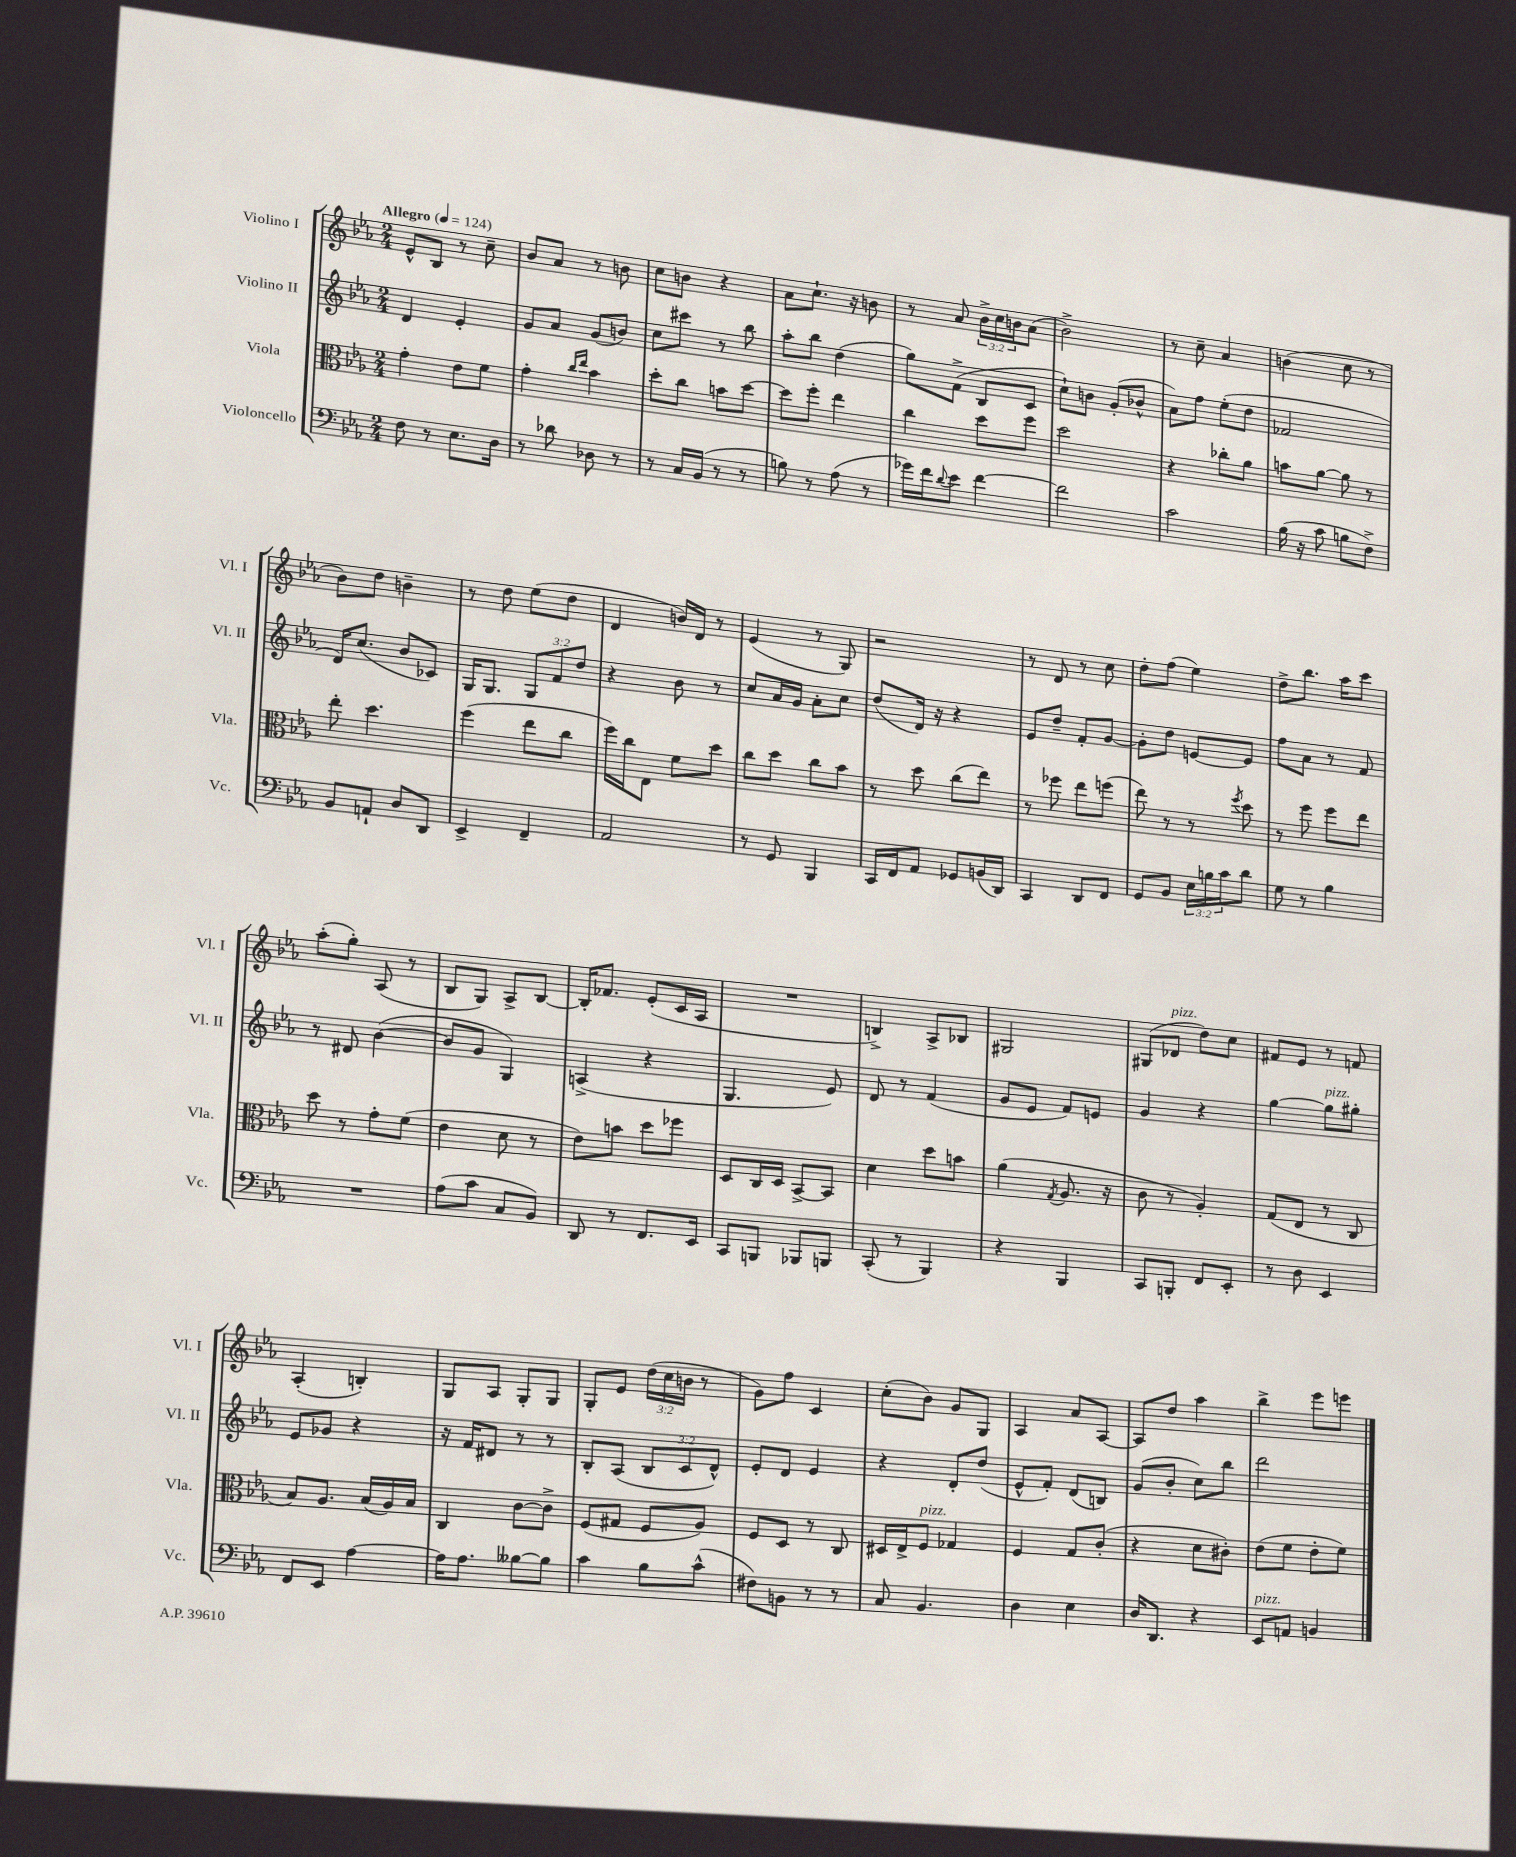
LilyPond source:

<<
\new StaffGroup <<
\new Staff = "s0" \with { instrumentName = "Violino I" shortInstrumentName = "Vl. I" } {
    \clef treble \key ees \major \numericTimeSignature \time 2/4 \override Staff.TupletNumber.text = #tuplet-number::calc-fraction-text \tempo "Allegro" 4 = 124
    ees'8-^ bes8 r8 c''8-- |
    bes'8 aes'8 r8 b'8 |
    c''8 b'8 r4 |
    aes'8 c''8.-! r16 b'8 |
    r8 aes'8 \tuplet 3/2 { bes'16-> c''16 b'16 } aes'8( |
    bes'2->) |
    r8 c''8-- aes'4 |
    b'4( c''8 r8 |
    bes'8) d''8 b'4-- |
    r8 d''8 ees''8( d''8 |
    d'4 b'16) d'16 r8 |
    ees'4( r8 g8) |
    r2 |
    r8 d'8 r8 c''8 |
    d''8-. f''8( ees''4) |
    d''8-> bes''8. aes''16 c'''8 |
    aes''8-.( g''8-.) aes8( r8 |
    bes8 g8) aes8-> bes8~ |
    bes16-. fes'8. ees'8-.( c'16 aes16 |
    R2 |
    b4->) aes8-> bes8 |
    gis2 |
    gis8( des'8^\markup { \italic "pizz." } d''8) c''8 |
    fis'8 ees'8 r8 f'8 |
    aes4-.( b4-.) |
    g8 aes8 g8-. g8 |
    g8-. ees'8 \tuplet 3/2 { d''16( c''16 b'16 } r8 |
    g'8) f''8 c'4 |
    c''8-.( bes'8) g'8 g8 |
    aes4 aes'8 aes8~ |
    aes8 d''8 aes''4 |
    bes''4-> ees'''8 e'''8 \bar "|." |
}
\new Staff = "s1" \with { instrumentName = "Violino II" shortInstrumentName = "Vl. II" } {
    \clef treble \key ees \major \numericTimeSignature \time 2/4 \override Staff.TupletNumber.text = #tuplet-number::calc-fraction-text
    d'4 ees'4-. |
    g'8 aes'8 g'8( b'8) |
    c''8 cis'''8 r8 bes''8 |
    aes''8-. bes''8 d''4( |
    g''8) f'8->( bes8 c'8 |
    c''8-!) b'8 g'8-.( bes'8-^ |
    aes'8) f''8 ees''8-.( d''8 |
    fes'2 |
    d'16) c''8.( bes'8 ces'8) |
    g16 g8. \tuplet 3/2 { g8 f'8 d''8 } |
    r4 bes'8 r8 |
    c''8 aes'16 g'16 aes'8-. c''8 |
    d''8( d'16) r16 r4 |
    ees'8 d''8-- f'8-. g'8~ |
    g'8-. d''8 e'8~ e'8 |
    f''8 aes'8 r8 f'8 |
    r8 dis'8 bes'4~( |
    bes'8 g'8 g4) |
    a4->( r4 |
    g4. ees'8) |
    d'8 r8 f'4( |
    g'8 ees'8 f'8) e'8 |
    g'4 r4 |
    g''4~ g''8^\markup { \italic "pizz." } gis''8-. |
    ees'8 ges'8 r4 |
    r16 f'16 dis'8 r8 r8 |
    bes8-. aes8( \tuplet 3/2 { bes8 c'8 d'8-^) } |
    ees'8-. d'8 ees'4 |
    r4 d'8-. d''8( |
    ees'8-^ f'8-.) d'8( b8) |
    g'8( bes'8-. c''8) bes''8 |
    d'''2 \bar "|." |
}
\new Staff = "s2" \with { instrumentName = "Viola" shortInstrumentName = "Vla." } {
    \clef alto \key ees \major \numericTimeSignature \time 2/4
    g'4-. ees'8 f'8 |
    g'4-. \grace { c''16 ees''16 } bes'4 |
    d''8-. c''8 b'8 d''8~ |
    d''8 f''8-. ees''4 |
    c''4 d''8 f''8 |
    d''2 |
    r4 ces''8-. aes'8 |
    b'8 aes'8~ aes'8 r8 |
    ees''8-. d''4. |
    f''4( ees''8 c''8 |
    f''16) c''16 ees8 f'8 d''8 |
    c''8 d''8 c''8 bes'8 |
    r8 d''8 c''8( ees''8) |
    r8 fes''8 ees''8 f''8( |
    ees''8) r8 r8 \acciaccatura { f''8 } d''8 |
    r8 f''8 f''8 ees''8 |
    d''8 r8 g'8-. f'8( |
    ees'4 d'8 r8 |
    ees'8) b'8 d''8 fes''8 |
    d8 c16 d16 bes,8~-> bes,8 |
    d'4 d''8 b'8 |
    aes'4( \acciaccatura { g8 } aes8. r16 |
    c'8 r8 aes4-.) |
    g8( ees8 r8 c8 |
    bes8) aes8. bes16( aes16) bes16 |
    c4 c'8~ c'8-> |
    f8( gis8 f8 aes8) |
    f8 d8 r8 c8 |
    dis16 ees16-> f8^\markup { \italic "pizz." } ges4 |
    f4 g8 c'8-.( |
    r4 d'8 cis'8-.) |
    ees'8( f'8 ees'8-. f'8) \bar "|." |
}
\new Staff = "s3" \with { instrumentName = "Violoncello" shortInstrumentName = "Vc." } {
    \clef bass \key ees \major \numericTimeSignature \time 2/4 \override Staff.TupletNumber.text = #tuplet-number::calc-fraction-text
    f8 r8 ees8. d16 |
    r8 des'8 des8 r8 |
    r8 c16 bes,16( r8 r8 |
    b8) r8 aes8( r8 |
    ges'16) f'16 \appoggiatura { d'8 } ees'8 f'4~ |
    f'2 |
    c'2 |
    bes16( r16 c'8 b8 f8->) |
    bes,8 a,8-! d8 d,8 |
    ees,4-> f,4-- |
    aes,2 |
    r8 g,8 bes,,4 |
    c,16 f,16 aes,8 ges,8 b,16( d,16) |
    c,4 d,8 f,8 |
    g,8 bes,8 \tuplet 3/2 { ees16 b16 c'16 } d'8 |
    g8 r8 bes4 |
    R2 |
    aes8( c'8 c8 bes,8) |
    d,8 r8 f,8. ees,16 |
    c,8 b,,8 bes,,8 b,,8 |
    c,8-.( r8 bes,,4) |
    r4 bes,,4 |
    c,8 b,,8-. f,8 ees,8-. |
    r8 d8 ees,4 |
    f,8 ees,8 aes4~ |
    aes16 aes8. beses8~ beses8 |
    c'4 bes8 c'8-^( |
    fis8) b,8 r8 r8 |
    c8 bes,4. |
    d4 ees4 |
    d16 d,8. r4 |
    ees,8^\markup { \italic "pizz." } a,8 b,4 \bar "|." |
}
>>
>>
\layout { \context { \Score \remove "Bar_number_engraver" } }
